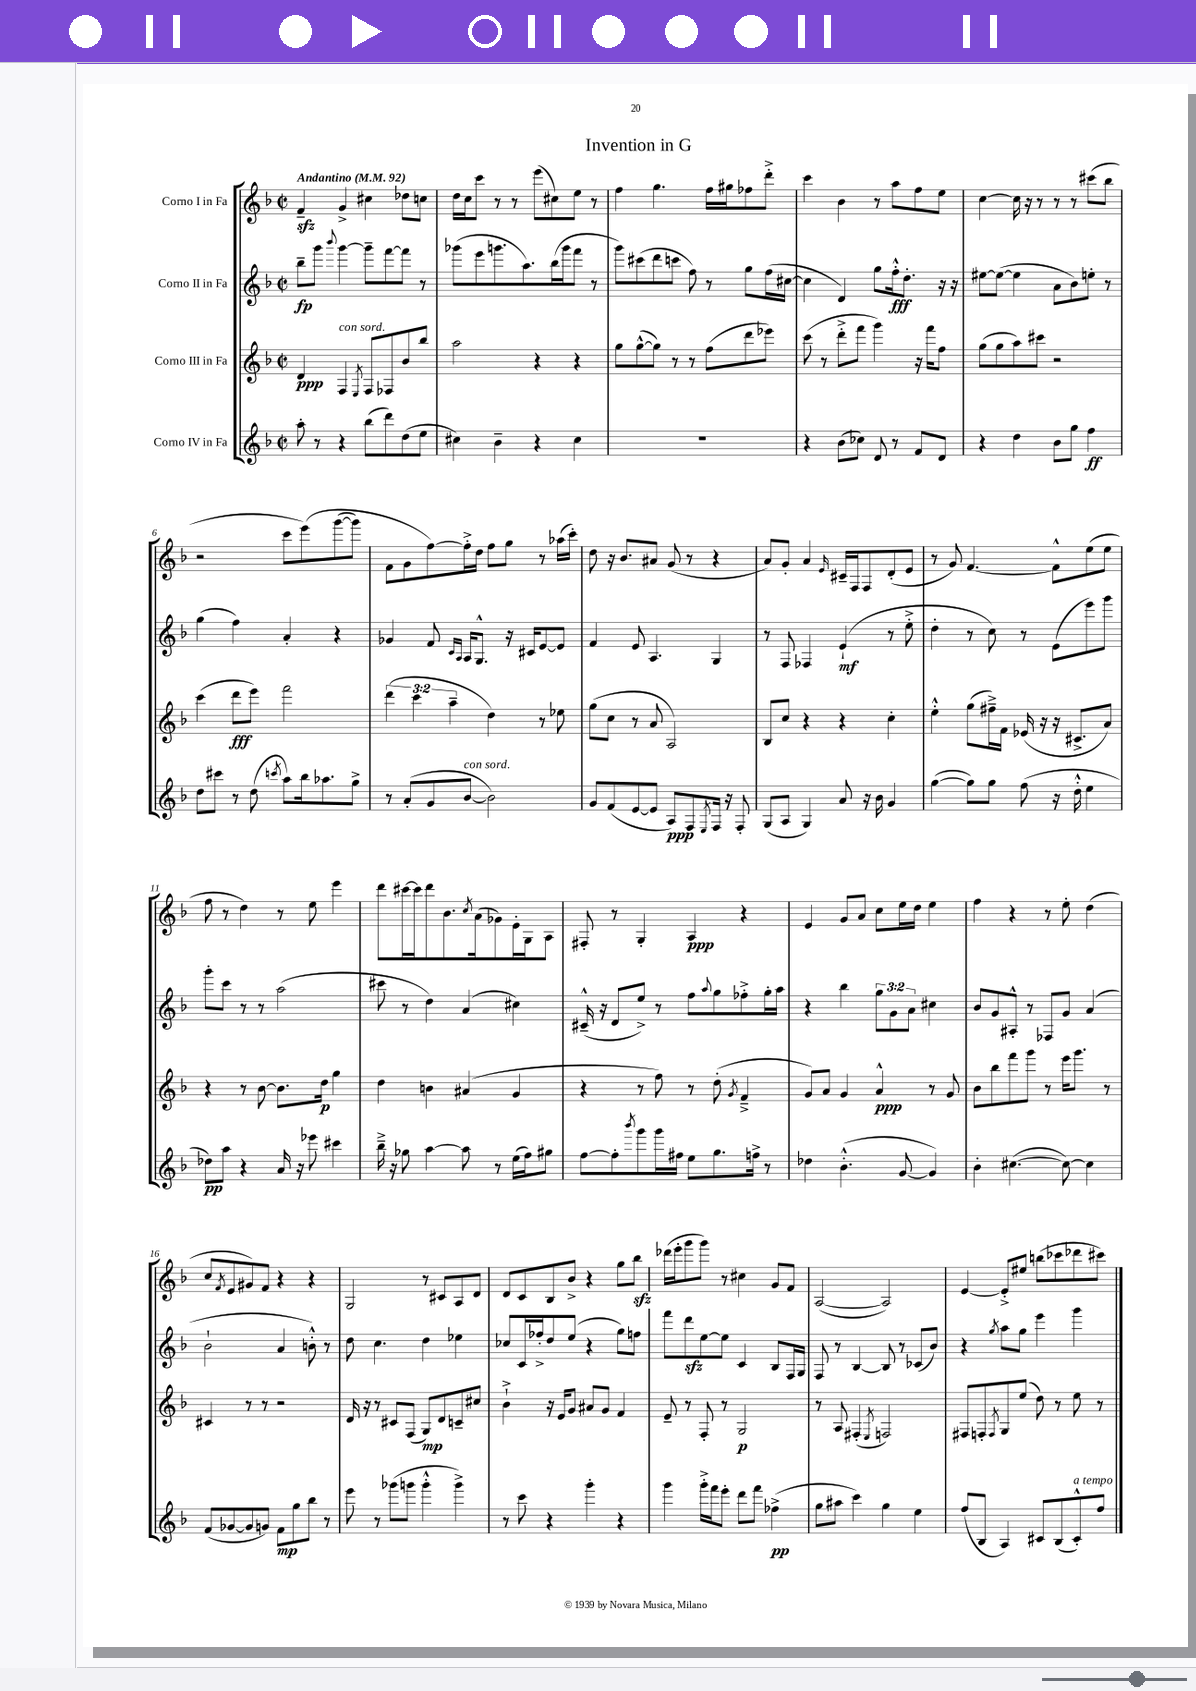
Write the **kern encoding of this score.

**kern	**kern	**kern	**kern
*staff4	*staff3	*staff2	*staff1
*clefG2	*clefG2	*clefG2	*clefG2
*k[b-]	*k[b-]	*k[b-]	*k[b-]
*M2/2	*M2/2	*M2/2	*M2/2
*met(c|)	*met(c|)	*met(c|)	*met(c|)
*MM92	*MM92	*MM92	*MM92
8aa'	4d	8bb-~	4f~
8r	.	8ggg	.
.	.	8qqbbb-	.
4r	4F	[4ggg	4g^
.	8qE	.	.
(8bb-	8F	8ggg~]	4cc#
8ddd)	8F-	[8fff	.
(8dd	8b-	8fff]	8dd-
8ee	8bb-	8r	8cc
=	=	=	=
4cc#)	2aa	(8ggg-	16dd
.	.	.	16cc
.	.	8eee	8ccc
4b-~	.	8.ggg	8r
.	.	.	8r
.	.	8.aa)	.
4r	4r	.	(8eee
.	.	(16bb-	8cc#)
.	.	16ggg	.
4cc#	4r	8fff	8ee
.	.	8r	8r
=	=	=	=
1r	8gg	8ggg)	4ff
.	([8gg^^	(8ccc#	.
.	8gg])	8ddd	4.gg
.	8r	8ccc	.
.	8r	8ff)	.
.	(8ff	8r	16ff
.	.	.	16gg#
.	8ddd	8gg	8ff-
.	8eee-)	(16ff	8ddd'^
.	.	[16cc#	.
=	=	=	=
4r	(8ccc	4cc#]	4ccc
.	8r	.	.
(8b-	8ddd'^	4d)	4b-
8cc-)	8fff	.	.
8d	4ggg)	8gg	8r
8r	.	16ff'^^	8aa
.	.	8.dd'	.
8f	16r	.	8ff
.	16fff	.	.
8d	8ff	16r	8ee
.	.	16r	.
=	=	=	=
4r	(8gg	[8ee#	[4cc
.	8gg	(8ee#_	.
4dd	8aa)	4ee#]	16cc]
.	.	.	16r
.	8ccc#	.	8r
8b-	2r	8a	8r
8gg	.	8b-)	8r
4ff	.	8ee'	(8ccc#
.	.	8r	8bb-
=	=	=	=
8dd	(4ccc	(4gg	2r
8ccc#	.	.	.
8r	8ddd	4ff)	.
(8dd	8eee)	.	.
8qccc	.	.	.
8aa)	2fff	4a'	8ccc
16bb-	.	.	&(8eee)
8.aa-	.	.	.
.	.	4r	([8ggg
8gg^	.	.	8ggg])
=	=	=	=
8r	(6ddd	4g-	8f
(8a'	.	.	8g
.	6ccc	.	.
8g	.	8f	[8ff&)
.	6aa~	.	.
.	.	16qqc	.
.	.	16qqA	.
[8b-	.	16A	16ff'^]
.	.	8.G^^	16dd
2b-])	4dd)	.	8ff
.	.	16r	8gg
.	.	16c#	.
.	8r	[8e	8r
.	8ee-	8e]	(16aa-
.	.	.	16ccc')
=	=	=	=
8g	(8gg	4f	8dd
(8f	8cc	.	16r
.	.	.	8.b-
[8e	8r	8e	.
8e]	8a	4.A	8a#
8A)	2A)	.	(8g
8F	.	.	8r
8qE	.	.	.
16F	.	4G	4r
16r	.	.	.
8F'	.	.	.
=	=	=	=
(8G	8B-	8r	8a)
8A	8cc	8F	8g'
4G)	4r	4F-	4a
.	.	.	16qqe
8a	4r	(4e`	16c#~
.	.	.	16F
16r	.	.	8F
16b-	.	.	.
4g	4cc'	8r	(8d'
.	.	8ee'^	8e
=	=	=	=
([4gg	4ee'^^	4dd'	8r
.	.	.	8g)
8gg])	(8gg	8r	[4.f
8gg	16ff#~^)	8cc)	.
.	16f	.	.
(8ff	(16e-	8r	.
.	16r	.	.
16r	16r	(8e	8f^^]
16dd'^^	8.c#^	.	.
4ee	.	8eee)	(8ee
.	8a)	8ggg	8ee
=	=	=	=
8dd-)	4r	8ggg'	8ff
8aa	.	8ccc	8r
4r	8r	8r	4dd)
.	[8b-	8r	.
16a	8.b-]	(2aa	8r
16r	.	.	.
8eee-	.	.	8ee
.	16dd	.	.
4ccc#	4gg	.	4eee
=	=	=	=
16bb-~^	4dd	8ccc#	8ddd
16r	.	.	.
8gg-	.	8r	[16ccc#
.	.	.	16ccc#]
[4aa	4b	4dd)	8ddd
.	.	.	8.b-
8aa]	(4a#	(4a	.
.	.	.	8qcc
.	.	.	(16a
8r	.	.	8g-)
(16ee	4g	4cc#)	16e'
16ff)	.	.	16G
8gg#	.	.	8A
=	=	=	=
[8ff	4r	(16c#~^^	8F#'
.	.	16r	.
8ff']	.	8d	8r
8qbbb-	.	.	.
8ggg	8r	8ee^)	4G'
16ggg	8ff)	8r	.
16ff#	.	.	.
8ee	8r	8ff	4A
.	.	8qqaa	.
8.gg	(8dd'	8gg	.
.	8qg	.	.
.	4f~^	8ff-'^	4r
16ff^	.	.	.
8r	.	16gg'	.
.	.	16aa	.
=	=	=	=
4dd-	8g)	4r	4e
.	8a	.	.
(4.b-'^^	4g	4bb-	8g
.	.	.	8a
.	4a^^	12gg	8cc
.	.	12g	.
[8g	.	.	16ee
.	.	12a	.
.	.	.	16dd
4g])	8r	4cc#	4ee
.	8g	.	.
=	=	=	=
4b-'	8b-	8b-	4ff
.	8bb-	8g	.
([4.cc#	8fff	8A#'^^	4r
.	8ggg	8r	.
.	8r	8F-	8r
8cc#_)	16eee	8g	8ee'
.	8.ggg	.	.
4cc#]	.	(4a	(4dd
.	8r	.	.
=	=	=	=
(8f	4c#	2b-`	8cc
.	.	.	8qf
[8g-	.	.	8e
8g-]	8r	.	8g#)
8g)	8r	.	8f
8f	2r	4a	4r
8gg	.	.	.
8bb-	.	8b'^^)	4r
8r	.	8r	.
=	=	=	=
8eee	16d	8dd	2G
.	16r	.	.
8r	8r	4.cc	.
(8ggg-	8c#	.	.
8ggg	(8F	.	.
4ggg'^^	8G)	4dd	8r
.	8d	.	8c#
4ggg^)	8c~	4ee-	8A
.	8cc#	.	8d
=	=	=	=
8r	4b-`^	8cc-	8d
8ccc	.	16c	8c
.	.	16ff-'^	.
4r	16r	8dd	8B-
.	16e	.	.
.	8g	(8ee	8b-^
4ggg'	8a#	4r	4r
.	8g	.	.
4r	4f	8gg)	8gg
.	.	8ff	8bb-
=	=	=	=
4ggg	8e~	8fff	(16ddd-
.	.	.	16eee'
.	8r	8ddd	8ggg
16ggg'^	8F'	[8ee	8ggg)
16fff	.	.	.
8eee'	8r	8ee]	8r
8ddd	2G	4c	4cc#
8fff	.	.	.
(4ff-^	.	8B-	8g
.	.	16F	8f
.	.	16G	.
=	=	=	=
8gg	8r	8F	([2A
8aa#	8A	8r	.
4ccc)	(4F#'	[4B-	.
.	8qE	.	.
4gg	2F)	8B-]	2A])
.	.	8r	.
4ee	.	(8c-	.
.	.	8b-)	.
=	=	=	=
(8ff	8F#	4r	[4e
8B-	8F'	.	.
.	8qF	8qgg	.
4A)	8G	8aa	8e'^]
.	(8ee	8gg	8ee#
8c#	8dd)	4eee	(8bb
(8B-	8r	.	8ccc-
8c#'^^)	8ee	4ggg	8ddd-
8ff	8r	.	8ccc#)
==	==	==	==
*-	*-	*-	*-
